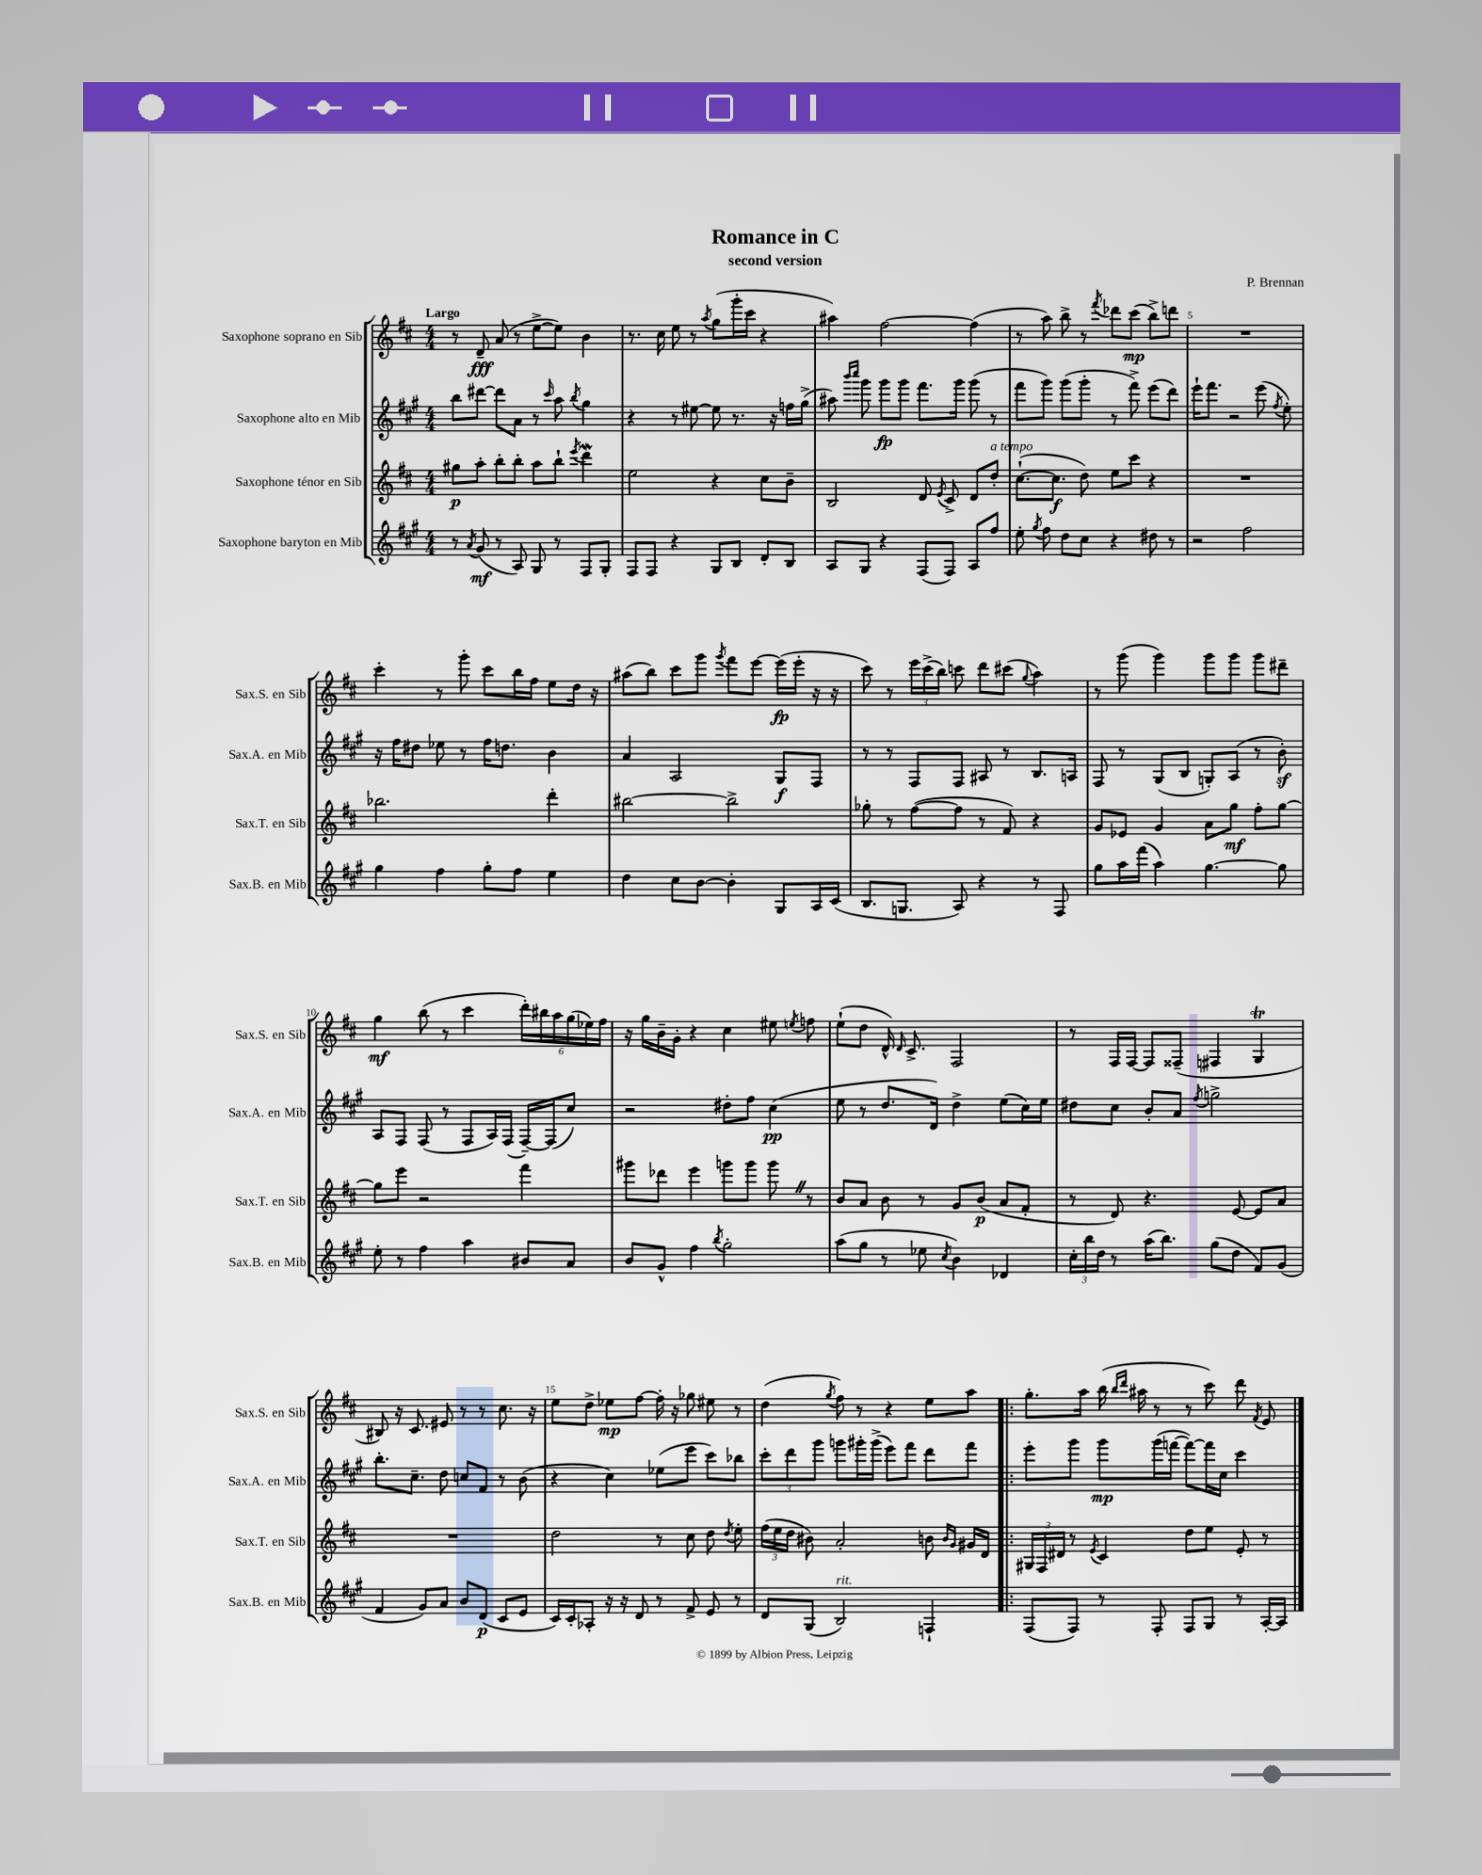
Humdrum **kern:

**kern	**kern	**kern	**kern
*staff4	*staff3	*staff2	*staff1
*clefG2	*clefG2	*clefG2	*clefG2
*k[f#c#g#]	*k[f#c#]	*k[f#c#g#]	*k[f#c#]
*M4/4	*M4/4	*M4/4	*M4/4
8r	8gg#	8bb	8r
8qa	.	.	.
(8g#	8aa'	[8ddd#	8d~
8r	8bb'	8ddd#]	(8a
8A)	8bb'	8a	8r
8G#	8aa	8r	[8ee^
.	.	16qqccc#	.
8r	8bb`	8aa	8ee])
.	8qeee	8qbb	.
8F#	4ddd	4gg#	4b
8G#'	.	.	.
=	=	=	=
8F#	2ee	4r	8.r
8F#	.	.	.
.	.	.	16cc#
4r	.	8r	8ee
.	.	[8ee#	8r
.	.	.	8qaa
8G#	4r	8ee#]	(8gg
8B	.	8.r	16ggg'
.	.	.	16ccc#
8d'	8cc#	.	4r
.	.	16r	.
8B	8b~	16ff	.
.	.	(16gg#^	.
=	=	=	=
8A	2B	8aa#)	4aa#)
.	.	16qqbbb	.
.	.	16qqcccc#	.
8G#	.	8ggg#	.
4r	.	8ggg#	[2ff#
.	.	8ggg#	.
(8F#	8d	8.fff#	.
.	8qe	.	.
8F#)	8c#^	.	.
.	.	16ggg#	.
8A	8d	(8ggg#	(4ff#]
8ff#	8dd'	8r	.
=	=	=	=
8ee'	([8.cc#`	8fff#	8r
8qgg#	.	.	.
8ff#	.	8ggg#)	8aa)
.	8.cc#]	.	.
8dd	.	(8ggg#	8bb^
8cc#	8dd)	8ggg#'	8r
.	.	.	8qfff#
4r	8ee	8r	8ddd-
.	8ccc#	8fff#^)	(8ccc#
8dd#	4r	(8eee	8bb^)
8r	.	8ddd)	8ddd
=	=	=	=
2r	1r	16eee`	1r
.	.	8.fff#	.
.	.	2r	.
2ff#	.	.	.
.	.	(8eee	.
.	.	8qff#	.
.	.	8ee')	.
=	=	=	=
4gg#	2.bb-	16r	4ccc#'
.	.	16ff#	.
.	.	8dd#	.
4ff#	.	8ee-	8r
.	.	8r	8ggg'
8gg#'	.	16ff#	8ccc#
.	.	8.dd	.
8ff#	.	.	16bb
.	.	.	16ff#
4ee	4ddd'	4b	8ee
.	.	.	16dd
.	.	.	16r
=	=	=	=
4dd	[2bb#	4a	(8aa#
.	.	.	8bb)
8cc#	.	2A	8ccc#
[8b	.	.	8ggg
.	.	.	8qggg
4b']	2bb#^]	.	8fff#
.	.	.	[8eee
8G#	.	8G#	(16eee]
.	.	.	16eee'
16A	.	8F#	16r
(16c#	.	.	16r
=	=	=	=
8.B	8gg-'	8r	8ccc#)
.	8r	8r	8r
8.G	.	.	.
.	([8ff#	8F#	24eee
.	.	.	(24ccc#^
.	.	.	24bb)
8A)	8ff#]	8F#	8ccc
4r	8r	8A#	8ddd
.	8f#)	8r	(8ccc#
.	.	.	8qqgg
8r	4r	8.B	4aa)
8F#	.	.	.
.	.	16A	.
=	=	=	=
8gg#	8g	8F#	8r
16aa	8e-	8r	(8ggg
(16fff#	.	.	.
4aa)	4g	(8G#	4ggg)
.	.	8B	.
[4.gg#	8a	8G')	8ggg
.	8gg	(8A	8ggg
.	8ff#'	8r	8ggg
8gg#]	[8gg	8b')	8ddd#~
=	=	=	=
8ee'	8gg]	8A	4gg
8r	8eee	8F#	.
4ff#	2r	(8F#	(8bb
.	.	8r	8r
4aa	.	8F#	4ccc#
.	.	16A)	.
.	.	(16F#	.
8b#	4fff#	[16F#~)	24ddd')
.	.	.	24bb#
.	.	(16F#]	.
.	.	.	24aa
8a	.	8cc#)	(24gg
.	.	.	24ee-)
.	.	.	24ff#
=	=	=	=
8b	8ggg#	2r	16r
.	.	.	16gg
8g#^^	8ddd-	.	16b~
.	.	.	16g'
4ff#	4eee	.	4r
8qbb	.	.	.
2gg#'	8ggg	8dd#'	4cc#
.	8ggg	8ff#	.
.	8ggg	(4cc#	8ee#
.	.	.	8qee
.	8r	.	8ff
=	=	=	=
(8aa	8b	8ee	(8ee`
8gg#	8a	8r	8dd
8r	8b	8.dd	16d^^)
.	.	.	16qqd
.	.	.	8.c#^
8ee-	8r	.	.
.	.	16d)	.
8qcc#	.	.	.
4b)	8g	4dd^	2F#
.	(8b	.	.
4d-	8a	(8ee	.
.	8f#'	16cc#)	.
.	.	16ee	.
=	=	=	=
24cc#'	8r	8dd#	8r
24bb	.	.	.
24dd	.	.	.
8r	8d)	8cc#	16F#
.	.	.	[16F#
(16aa	4.r	8b'	8F#]
8.bb)	.	.	.
.	.	8a	(8F##~
.	.	8qff#	.
(8gg#	.	2gg^	4F#
8dd	[8e	.	.
8f#)	8e]	.	4G
(8g#	8a	.	.
=	=	=	=
4f#	1r	8.bb'	8B#)
.	.	.	16r
.	.	8.cc#~	8.c#
8g#)	.	.	.
8a	.	8dd	8e#
8b	.	8cc	8r
(8d	.	8f#	8r
8c#	.	8r	8.cc#
8e	.	(8b	.
.	.	.	16r
=	=	=	=
16c#)	2dd	4r	8ee
16c#'	.	.	.
8A-'	.	.	8dd^
16r	.	4cc#)	8ee-
16r	.	.	.
8d	.	.	[8ff#
8r	8r	(8ee-	16ff#']
.	.	.	16r
8f#^	8cc#	8eee	8gg-
8e	8dd	8ccc#)	8ee#
.	8qdd	.	.
8r	8ee'	8bb-	8r
=	=	=	=
8d	(24ff#	12ccc#'	(4dd
.	24ee	.	.
.	24dd	12ddd	.
(8G#	8b#)	.	.
.	.	12ggg#	.
.	.	.	8qgg
2B)	2a'	8ggg	8ff#)
.	.	16ggg#'	8r
.	.	(16ggg#^	.
.	.	8eee)	4r
.	.	8fff#	.
4F`	8b	8ddd	8ee
.	16qqb	.	.
.	16qqg	.	.
.	16g#	8fff#	8aa
.	16d	.	.
=!|:	=!|:	=!|:	=!|:
(8F#	24G#	8eee'	8.gg'
.	24F#	.	.
.	24d#	.	.
8F#)	8r	8ggg#	.
.	.	.	16aa
.	8qe	.	.
8r	4c#	8ggg#	(16bb
.	.	.	16qqbb
.	.	.	16qqddd
.	.	.	16aa#
8F#'	.	(16ggg#	8r
.	.	[16fff	.
8F#	8dd	8fff_)	8r
8G#	8ee	16fff]	8ccc#)
.	.	16cc#	.
8r	8e'	4ccc#	8ddd
.	.	.	8qf#
[16A'	8r	.	8e
16A]	.	.	.
==	==	==	==
*-	*-	*-	*-
